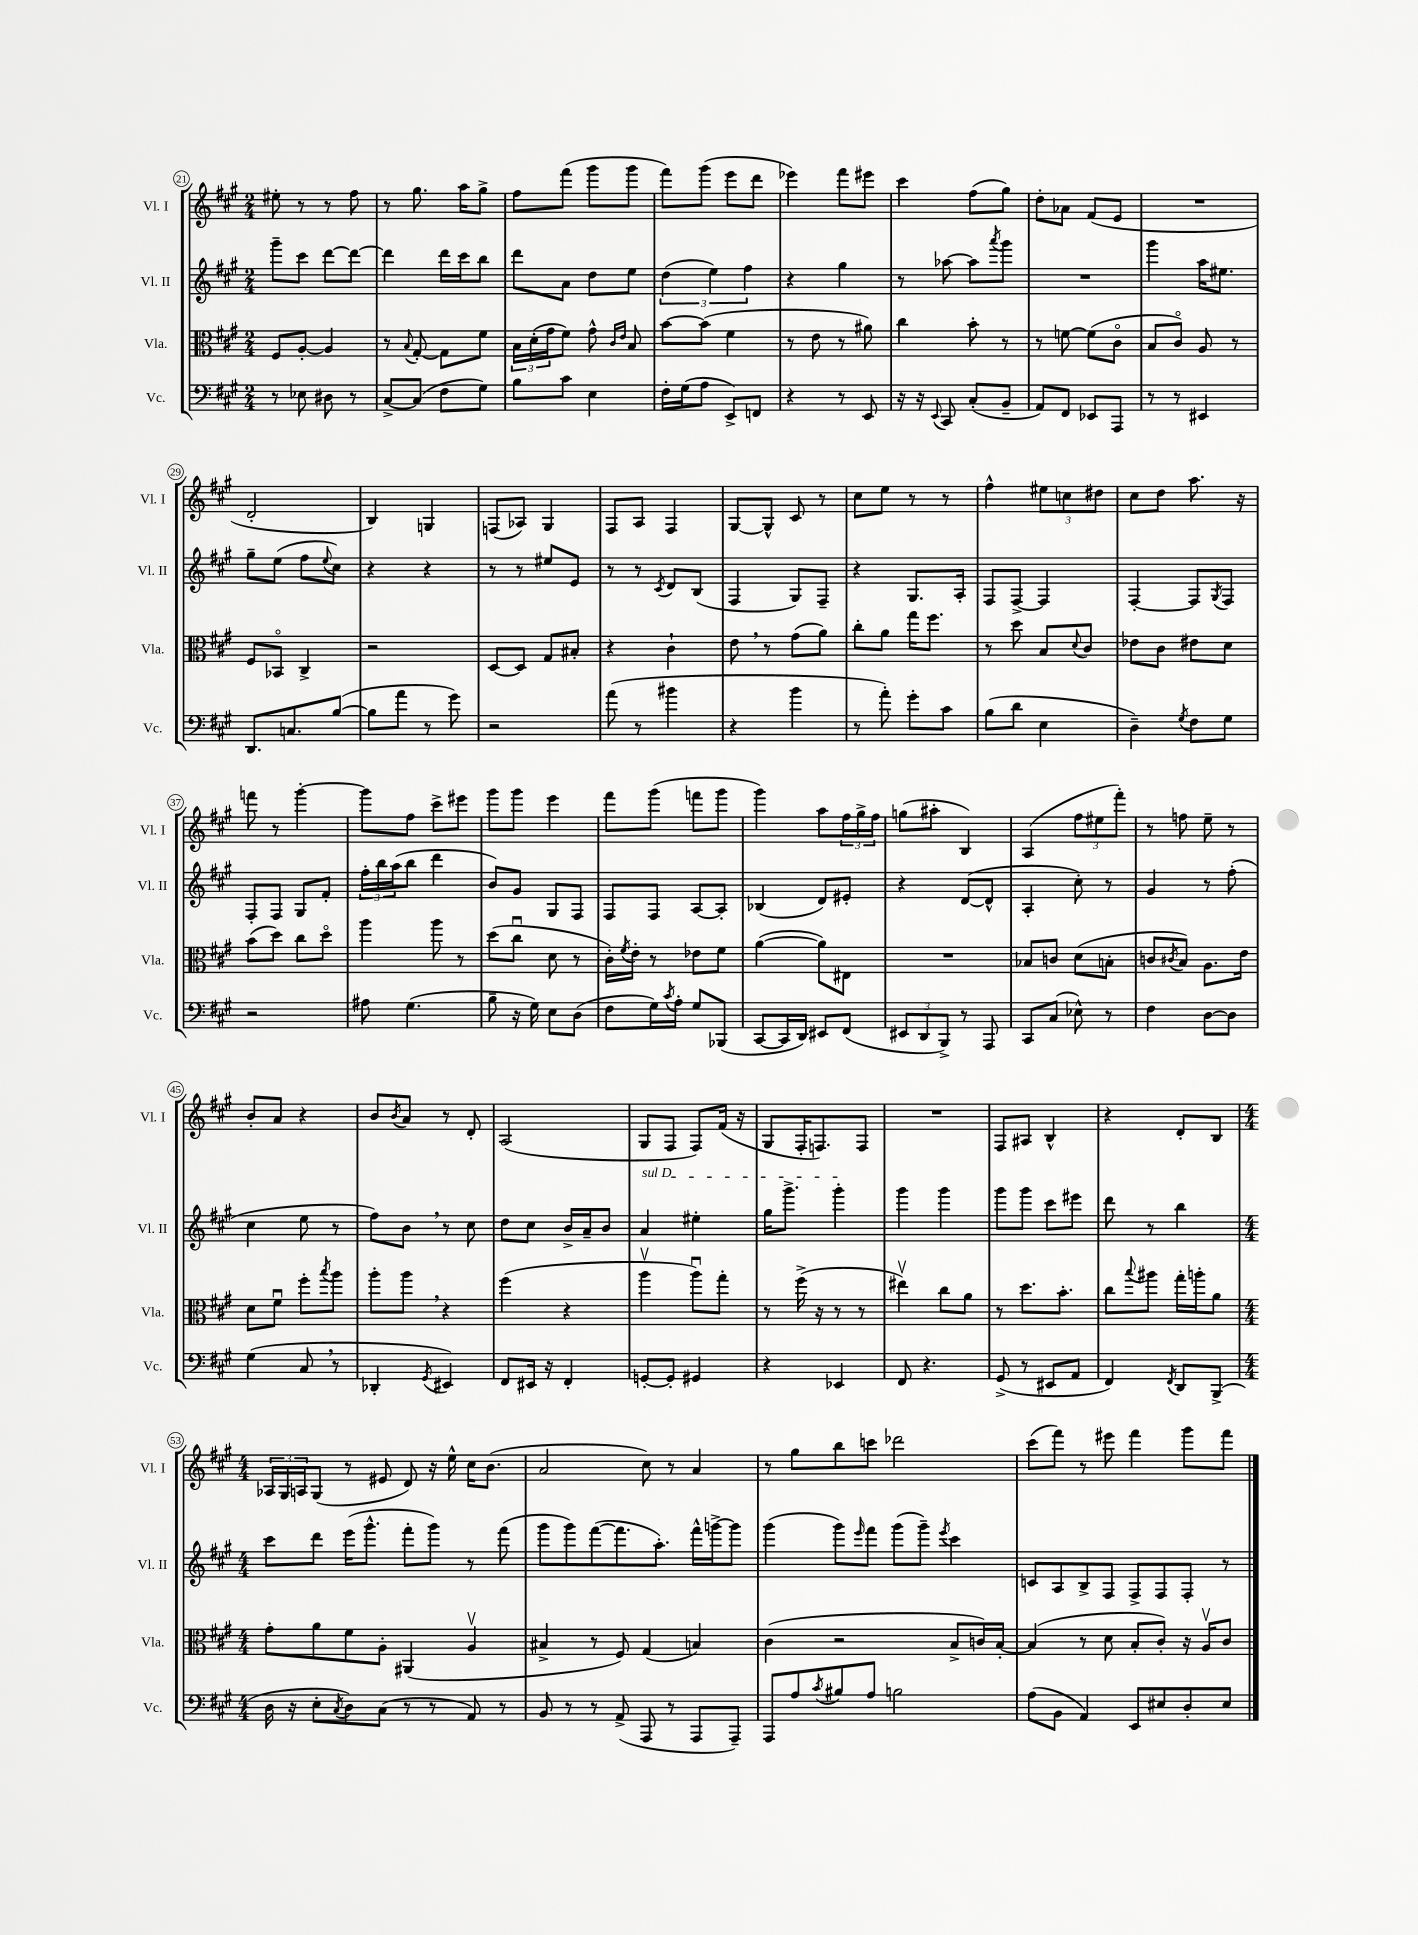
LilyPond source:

<<
\new StaffGroup <<
\new Staff = "s0" \with { instrumentName = "Vl. I" shortInstrumentName = "Vl. I" } {
    \clef treble \key a \major \numericTimeSignature \time 2/4
    eis''8-. r8 r8 fis''8 |
    r8 gis''8. a''16 gis''8-> |
    fis''8 fis'''8( gis'''8 gis'''8 |
    fis'''8) gis'''8( e'''8 d'''8 |
    ees'''4) fis'''8 eis'''8 |
    cis'''4 fis''8( gis''8) |
    d''8-. aes'8 fis'8( e'8 |
    R2 |
    d'2-. |
    b4) g4 |
    f8( aes8) gis4 |
    fis8 a8 fis4 |
    gis8~ gis8-^ cis'8 r8 |
    cis''8 e''8 r8 r8 |
    fis''4-^ \tuplet 3/2 { eis''8 c''8 dis''8 } |
    cis''8 d''8 a''8. r16 |
    f'''8 r8 gis'''4~-. |
    gis'''8 fis''8 cis'''8-> eis'''8 |
    gis'''8 gis'''8 e'''4 |
    fis'''8 gis'''8( f'''8 gis'''8 |
    gis'''4) a''8 \tuplet 3/2 { fis''16 gis''16-> fis''16 } |
    g''8( ais''8-. b4) |
    a4( \tuplet 3/2 { fis''8 eis''8 fis'''8-.) } |
    r8 f''8 e''8-- r8 |
    b'8-. a'8 r4 |
    b'8 \acciaccatura { b'8 } a'8 r8 d'8-. |
    a2( |
    gis8 fis8 fis8) fis'16( r16 |
    gis8 fis16-. f8.) f8 |
    R2 |
    fis8 ais8 b4-^ |
    r4 d'8-. b8 |
    \numericTimeSignature \time 4/4 \tuplet 3/2 { aes16 gis16 a16 } gis8( r8 eis'8 d'8) r16 e''16-^ cis''16 b'8.( |
    a'2 cis''8) r8 a'4 |
    r8 gis''8 b''8 c'''8 des'''2 |
    cis'''8( fis'''8) r8 eis'''8 fis'''4 gis'''8 fis'''8 \bar "|." |
}
\new Staff = "s1" \with { instrumentName = "Vl. II" shortInstrumentName = "Vl. II" } {
    \clef treble \key a \major \numericTimeSignature \time 2/4
    gis'''8-- cis'''8 d'''8~ d'''8~ |
    d'''4 d'''16 cis'''16 b''8 |
    d'''8 a'8 d''8 e''8 |
    \tuplet 3/2 { d''4( e''4) fis''4 } |
    r4 gis''4 |
    r8 aes''8~ aes''8 \acciaccatura { a'''8 } gis'''8 |
    R2 |
    gis'''4 a''16 eis''8. |
    gis''8-- e''8( fis''8 \appoggiatura { e''8 } cis''8) |
    r4 r4 |
    r8 r8 eis''8 e'8 |
    r8 r8 \acciaccatura { cis'8 } d'8 b8( |
    fis4 gis8) fis8-- |
    r4 gis8. a16-. |
    fis8 fis8~-> fis4 |
    fis4~-. fis8 \acciaccatura { gis8 } fis8 |
    fis8-. fis8 gis8 fis'8-. |
    \tuplet 3/2 { fis''16-. b''16 a''16( } b''8 d'''4 |
    b'8) gis'8 gis8 fis8 |
    fis8 fis8 a8~ a8-. |
    bes4( d'8) eis'8-. |
    r4 d'8~( d'8-^ |
    a4-. cis''8-.) r8 |
    gis'4 r8 fis''8-.( |
    cis''4 e''8 r8 |
    fis''8) b'8 \breathe r8 cis''8 |
    d''8 cis''8 b'16-> a'16-- b'8 |
    \once \override TextSpanner.bound-details.left.text = \markup { \italic "sul D" } a'4\startTextSpan eis''4-. |
    gis''16 gis'''8.-> gis'''4-.\stopTextSpan |
    gis'''4 gis'''4 |
    gis'''8 gis'''8 cis'''8 eis'''8 |
    d'''8 r8 b''4 |
    \numericTimeSignature \time 4/4 cis'''8 d'''8 e'''16( gis'''8.-^ fis'''8-. gis'''8) r8 fis'''8( |
    gis'''8 gis'''8) fis'''8~( fis'''8. a''8.-.) fis'''16-^ g'''16~-> g'''8 |
    gis'''4( gis'''8) \grace { e'''16 } fis'''8 gis'''8( gis'''8--) \acciaccatura { e'''8 } cis'''4 |
    c'8 a8 b8-> fis8 fis8-> fis8 fis8-. r8 \bar "|." |
}
\new Staff = "s2" \with { instrumentName = "Vla." shortInstrumentName = "Vla." } {
    \clef alto \key a \major \numericTimeSignature \time 2/4
    fis8 a8~-. a4 |
    r8 \appoggiatura { b8 } gis8~-. gis8 fis'8 |
    \tuplet 3/2 { b16 d'16-.( gis'16 } fis'8) gis'8-^ \grace { cis'16 e'16 } b8 |
    b'8~ b'8( fis'4 |
    r8 e'8 r8 ais'8) |
    cis''4 b'8-. r8 |
    r8 f'8~ f'8( cis'8\flageolet |
    b8 cis'8\flageolet) a8 r8 |
    fis8 bes,8\flageolet cis4-> |
    r2 |
    d8~ d8 gis8 bis8-. |
    r4 cis'4-! |
    e'8 \breathe r8 gis'8( a'8) |
    cis''8-. a'8 gis''16 fis''8. |
    r8 d''8 b8 \appoggiatura { d'8 } cis'8 |
    ees'8 cis'8 eis'8 d'8 |
    b'8( d''8) cis''8 d''8\flageolet |
    a''4 a''8 r8 |
    d''8( cis''8\downbow d'8 r8 |
    cis'16-.) \acciaccatura { fis'8 } e'16-. r8 ees'8 fis'8 |
    a'4~( a'8) eis8 |
    R2 |
    bes8 c'8 d'8( b8-. |
    c'8 \acciaccatura { cis'8 } b8) a8. e'16 |
    d'8 fis'8\downbow fis''8-. \acciaccatura { b''8 } a''8 |
    a''8-. a''8 \breathe r4 |
    fis''4( r4 |
    a''4\upbow a''8\downbow) gis''8-. |
    r8 fis''16->( r16 r8 r8 |
    eis''4\upbow) cis''8 a'8 |
    r8 d''8. b'8.-. |
    cis''8 \appoggiatura { b''8 } ais''8 gis''16-. a''16-. a'8 |
    \numericTimeSignature \time 4/4 gis'8-. a'8 fis'8 a8-. ais,4( a4\upbow |
    bis4-> r8 fis8) gis4( b4) |
    cis'4( r2 b8-> c'16) b16~-. |
    b4( r8 d'8 b8-. cis'8-.) r16 a16\upbow cis'8 \bar "|." |
}
\new Staff = "s3" \with { instrumentName = "Vc." shortInstrumentName = "Vc." } {
    \clef bass \key a \major \numericTimeSignature \time 2/4
    r8 ees8 dis8 r8 |
    cis8~-> cis8( fis8 gis8) |
    b8 cis'8 e4 |
    fis16-. gis16( a8 e,8->) f,8 |
    r4 r8 e,8 |
    r16 r16 \appoggiatura { e,8 } cis,8 cis8-.( b,8-- |
    a,8) fis,8 ees,8 a,,8 |
    r8 r8 eis,4 |
    d,8. c8. b8~( |
    b8 a'8 r8 gis'8) |
    r2 |
    a'8( r8 bis'4 |
    r4 b'4 |
    r8 a'8-.) gis'8-. cis'8 |
    b8( d'8 e4 |
    d4--) \acciaccatura { gis8 } fis8 gis8 |
    r2 |
    ais8 gis4.( |
    b8-- r16 gis16) e8 d8( |
    fis8 gis16) \acciaccatura { cis'8 } a16-. gis8 bes,,8( |
    cis,8~ cis,16 d,16) eis,8 fis,8( |
    \tuplet 3/2 { eis,8 d,8 b,,8->) } r8 a,,8 |
    cis,8 cis8( ees8-^) r8 |
    fis4 d8~ d8 |
    gis4( cis8 \breathe r8 |
    des,4-. \acciaccatura { gis,8 } eis,4) |
    fis,8 eis,16 r16 fis,4-. |
    g,8~-. g,8-. gis,4 |
    r4 ees,4 |
    fis,8 r4. |
    gis,8->( r8 eis,8 a,8 |
    fis,4) \acciaccatura { fis,8 } d,8 b,,8->( |
    \numericTimeSignature \time 4/4 d16 r16 e8-. \acciaccatura { cis8 } d8) cis8( r8 r8 a,8) r8 |
    b,8 r8 r8 a,8->( a,,8 r8 a,,8 a,,8--) |
    a,,8 a8 \acciaccatura { cis'8 } bis8 a8 b2 |
    a8( b,8 a,4) e,8 eis8 d8-. eis8 \bar "|." |
}
>>
>>
\layout { \context { \Score currentBarNumber = #21 \override BarNumber.stencil = #(make-stencil-circler 0.1 0.3 ly:text-interface::print) } }
